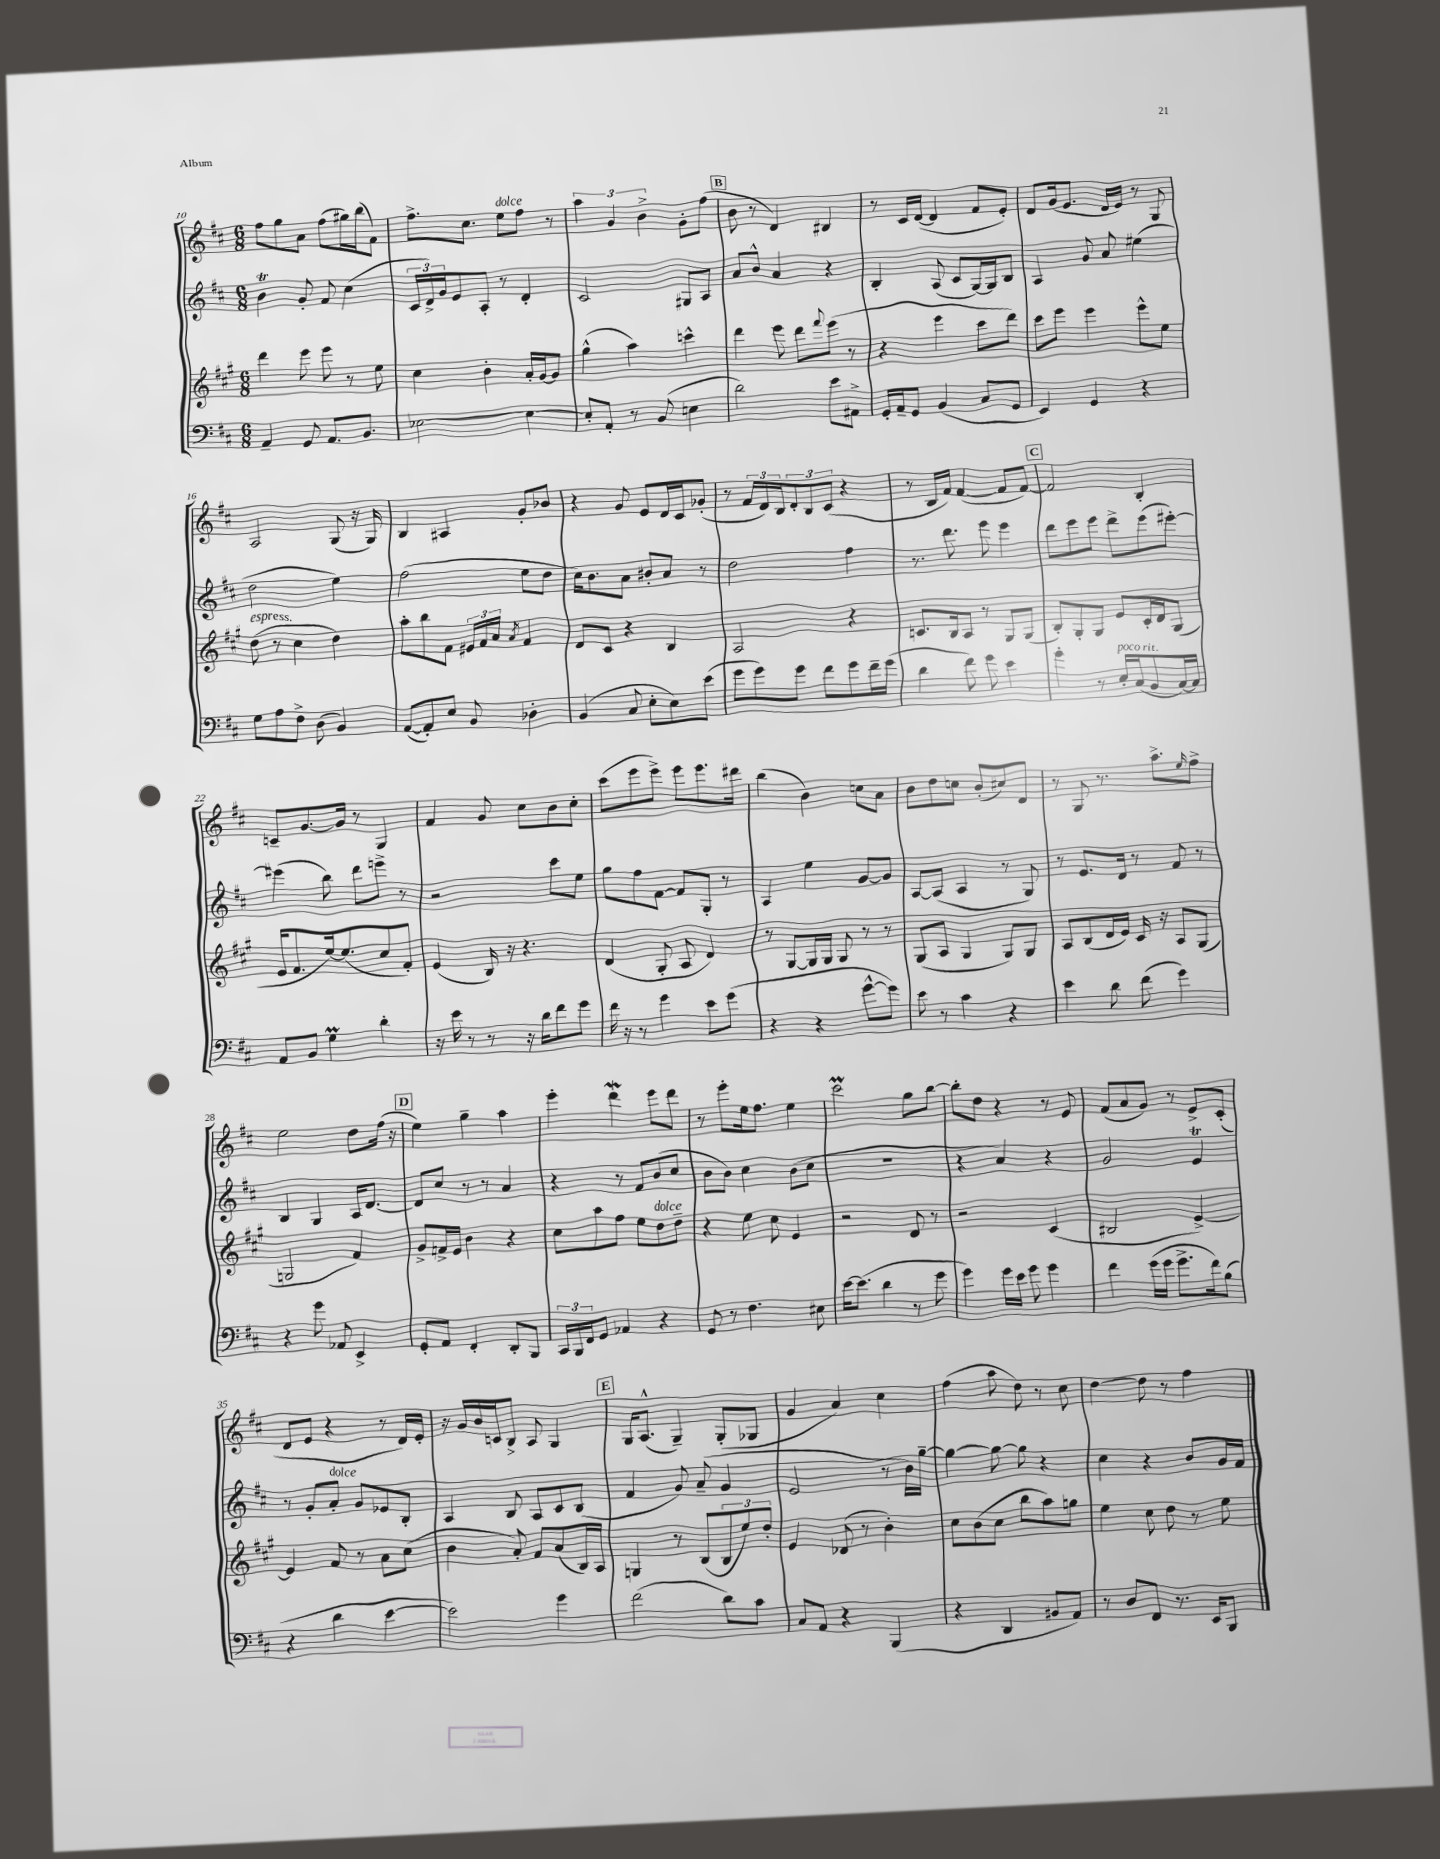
<<
\new StaffGroup <<
\new Staff = "s0" {
    \clef treble \key d \major \numericTimeSignature \time 6/8
    fis''8 g''8 a'8 fis''8( gis''16) b''16( fis'8) |
    fis''8.-> cis''8. e''8^\markup { \italic "dolce" } fis''8 r8 |
    \tuplet 3/2 { a''4 g'4 b'4-> } g'8-. fis''8( |
    \mark \markup { \box "B" } b'8 r8 d'4) bis4 |
    r8 cis'16 d'16~( d'4 fis'8 e'8-.) |
    d'8 g'16( e'8. d'16 e'16) r8 g8 |
    a2 g8( r16 g16) |
    b4 ais4 g'8-. bes'8 |
    r4 g'8 e'8 d'16 cis'16 ges'8-.( |
    r8 \tuplet 3/2 { fis'16 d'16) b16 } \tuplet 3/2 { d'8-. b8 cis'8( } r4 |
    r8 b16 fis'16) fis'4~( fis'8 fis'8~) |
    \mark \markup { \box "C" } fis'2 b4-. |
    c'8-- g'8.~ g'16 r8 g4 |
    fis'4 g'8 cis''8 b'8 cis''8-. |
    cis'''8( e'''8 e'''8->) e'''8 e'''8. dis'''16 |
    b''4( b'4) c''8 a'8 |
    b'8 d''8 c''8 b'8-.( cis''8) d'8 |
    r8 g8 r8. a''8.-> \grace { e''16 } fis''8-> |
    e''2 d''8 fis''16( r16 |
    \mark \markup { \box "D" } e''4) g''4-- a''4 |
    e'''4-. d'''4\mordent e'''8 d'''8 |
    r8 e'''8-. e''16 fis''8. e''4 |
    cis'''2\prall g''8 b''8~ |
    b''8-. d''8 r4 r8 e'8 |
    fis'8( a'8 g'8) r8 e'8-> cis'8-.( |
    d'8 e'8 r4 r8 d'16) e'16-. |
    r16 g'16 b'16 c'16 b8-> a8 g4 |
    \mark \markup { \box "E" } g16 a8.-^( g4--) g8-.( ges8 |
    g'4 a'4) cis''4 |
    fis''4( a''8 d''8) r8 cis''8 |
    d''4~ d''8 r8 fis''4 \bar "|." |
}
\new Staff = "s1" {
    \clef treble \key d \major \numericTimeSignature \time 6/8
    b'4\trill g'8-. fis'8 cis''4( |
    \tuplet 3/2 { cis'16 d'16->) g'16 } e'8 a8-. r8 d'4-. |
    cis'2 gis8 a8 |
    \mark \markup { \box "B" } a'8 b'8-^ a'4 r4 |
    b4-. a8( cis'8 g16~) g16 b8 |
    a4 g'8 a'8 eis''4( |
    d''2 e''4) |
    fis''2( e''8 d''8 |
    cis''16) b'8. a'8 bis'8-. a'8 r8 |
    d''2 fis''4 |
    r8. d'''8. e'''8 e'''4 |
    \mark \markup { \box "C" } d'''8 e'''8 e'''8 d'''8-> e'''8( eis'''8~-.) |
    eis'''4( b''8) d'''8 e'''8-> r8 |
    r2 cis'''8 e''8 |
    g''8 fis''8 fis'8~ fis'8 g8-. r8 |
    a4 e''4 g'8~ g'8 |
    a8~ a8( a4 r8 g8) |
    r8 e'8. d'16 r8 fis'8 r8 |
    b4 g4 a16 d'8.~ |
    \mark \markup { \box "D" } d'8 cis''8 r8 r8 a'4 |
    r4 r8 fis'8 b'8( cis''8 |
    b'8 b'8) cis''4 b'8( cis''8 |
    R2. |
    r4 a'4) r4 |
    g'2 e'4\trill |
    r8 g'8-. a'8-.^\markup { \italic "dolce" } g'8 ees'8 b8-. |
    a4 b8 a8 cis'8 b8( |
    \mark \markup { \box "E" } fis'4 g'8) a'8--( g'4 |
    e'2 r8 b'16) g''16~-- |
    g''4~ g''8~ g''8 r4 |
    cis''4 r4 b'8 g'16 fis'16 \bar "|." |
}
\new Staff = "s2" {
    \clef treble \key a \major \numericTimeSignature \time 6/8
    d'''4 e'''8 e'''8 r8 e''8 |
    cis''4 b'4-. a'16-. gis'16~ gis'8 |
    gis''4-^( a''4) c'''4-^ |
    \mark \markup { \box "B" } d'''4 e'''8 d'''8 \appoggiatura { fis'''8 } e'''8( r8 |
    r4 e'''4 cis'''8 d'''8) |
    cis'''8 e'''8 e'''4 e'''8-^ e''8 |
    d''8^\markup { \italic "espress." }( r8 cis''4 d''4) |
    a''8-. b''8 fis'8 \tuplet 3/2 { eis'16 fis'16 a'16 } \acciaccatura { a'8 } fis'4 |
    d'8 cis'8 r4 b4 |
    a2 r4 |
    c'8. b16 a8 r8 gis8 gis8( |
    \mark \markup { \box "C" } b8-.) gis8-. gis8 e'8 cis'16-. d'16 gis8( |
    e'16 fis'8. e''16~) e''8.( cis''8 fis'8-.) |
    e'4( b16) r16 r4. |
    d'4( gis8-. a8 d'4) |
    r8 gis8~ gis16 gis16 gis8 r8 r8 |
    gis8( a8 gis4 gis8) gis8 |
    a8 b8( d'16 e'16) cis'16 r16 a8 gis8( |
    g2 fis'4) |
    \mark \markup { \box "D" } gis'8-> f'16-> e'16 b'4 r4 |
    cis''8 a''8 fis''8 e''8 d''8^\markup { \italic "dolce" } d''8-- |
    r4 e''8 cis''8 e'4 |
    r2 d'8 r8 |
    r2 cis'4( |
    bis2 e'4~->) |
    e'4 fis'8 r8 a'8 cis''8( |
    b'4 a'8-.) fis'8 a'8( b16) a16 |
    \mark \markup { \box "E" } g4 r8 b8( \tuplet 3/2 { b8 e''8) d''8-. } |
    e'4 des'8( r8 b'4-.) |
    cis''8 b'8( cis''8 b''8 a''8) g''8 |
    e''4 cis''8 d''8 r8 e''8 \bar "|." |
}
\new Staff = "s3" {
    \clef bass \key d \major \numericTimeSignature \time 6/8
    a,4-- g,8 a,8. b,8. |
    ees2~ ees4~ |
    ees8-. a,8-. r8 b,8( e4 |
    \mark \markup { \box "B" } d'2) e'8 ais,8-> |
    g,16-. a,16-- g,8 b,4( cis8 g,8 |
    e,4) g,4 r4 |
    g8 a8 fis8-> d8( b,4) |
    a,8~( a,8-.) e8 b,8 des4-. |
    b,4( cis8 e8-. e8) e'8( |
    g'8 g'8) g'8 fis'8 g'8 fis'16-- g'16( |
    d'4 fis'8) g'8 e'4 |
    \mark \markup { \box "C" } g'4-. r8 e16-.^\markup { \italic "poco rit." } cis16( b,8 cis16~) cis16 |
    a,8 b,8 g4\prall d'4-. |
    r16 e'16 r8 r8 r16 d'16 fis'8 g'8 |
    fis'16 r16 r8 g'4 e'8 g'8( |
    r4 r4 g'8~-^ g'8) |
    e'8 r8 cis'4 r4 |
    e'4 d'8 fis'8( g'4) |
    r4 g'8 aes,8 e,4-> |
    \mark \markup { \box "D" } g,8-. a,8 fis,4-. d,8-. b,,8 |
    \tuplet 3/2 { cis,16 b,,16 fis,16 } g,8 aes,4 r4 |
    g,8 r8 fis4. eis8 |
    e'16~ e'8.( d'4 r8 g'8 |
    g'4) g'16 e'16 g'8 g'4 |
    fis'4 g'16( g'16 g'8.-> fis'16) b8( |
    r4 d'4 e'4~ |
    e'2) g'4 |
    \mark \markup { \box "E" } fis'2( d'8) cis'8 |
    cis8 a,8 r4 b,,4( |
    r4 d,4 bis,8 a,8) |
    r8 d8 fis,8 r8. e,16 b,,8 \bar "|." |
}
>>
>>
\layout { \context { \Score currentBarNumber = #10 } }
